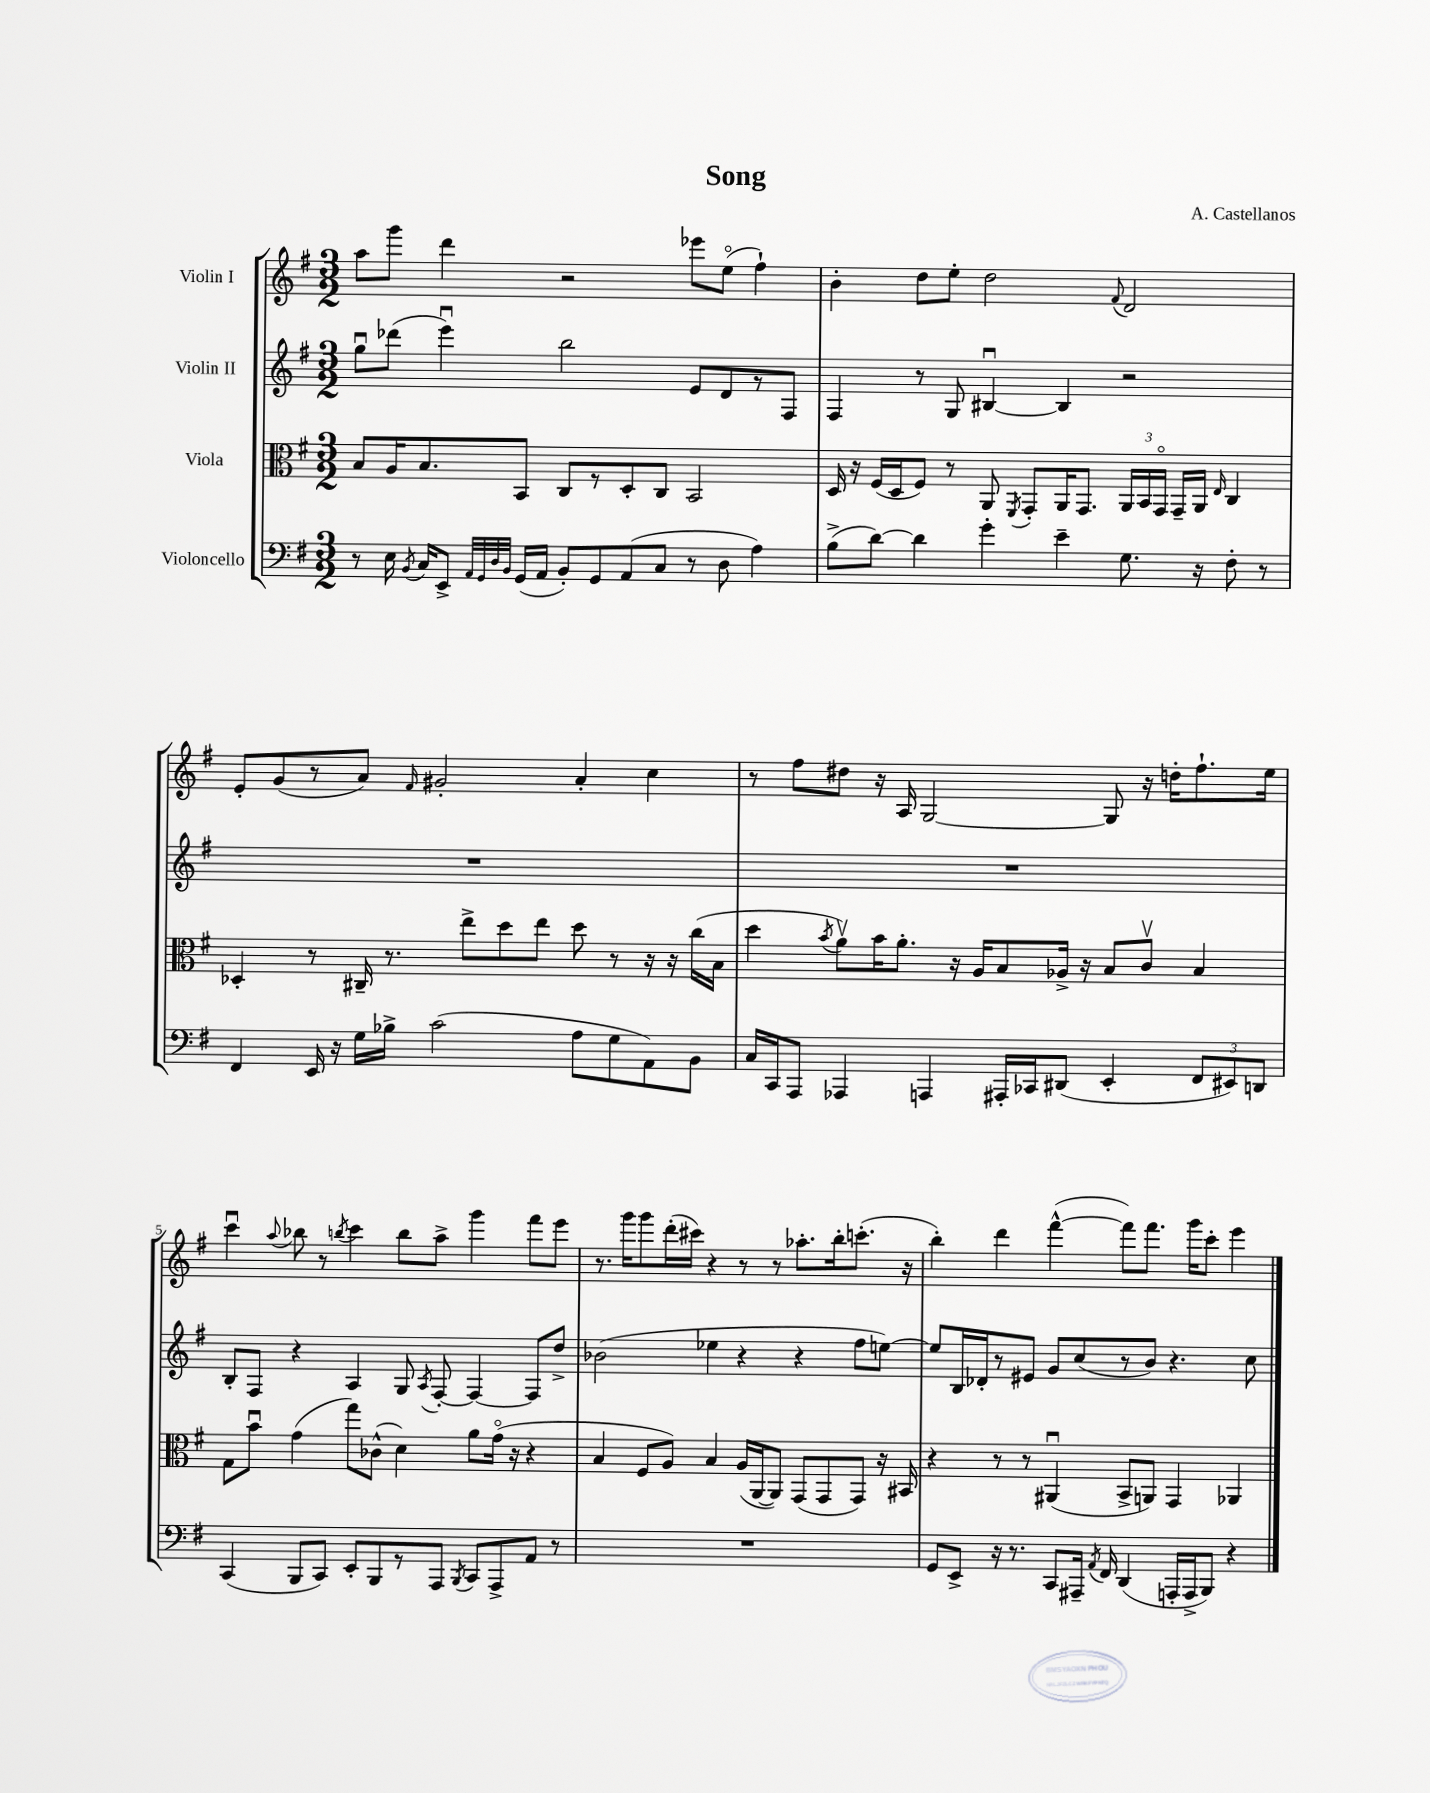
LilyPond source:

\header { title = "Song" composer = "A. Castellanos" }
<<
\new StaffGroup <<
\new Staff = "s0" \with { instrumentName = "Violin I" } {
    \clef treble \key g \major \numericTimeSignature \time 3/2
    \autoBeamOff a''8[ g'''8] d'''4 r2 ees'''8[ e''8]\flageolet( fis''4-!) |
    b'4-. d''8[ e''8]-. d''2 \appoggiatura { fis'8 } d'2 |
    e'8[-. g'8( r8 a'8]) \grace { fis'16 } gis'2-. a'4-. c''4 |
    r8 fis''8[ dis''8] r16 a16 g2~ g8 r16 d''16[-. fis''8.-! e''16] |
    c'''4\downbow \appoggiatura { a''8 } bes''8 r8 \acciaccatura { b''8 } c'''4 b''8[ a''8]-> g'''4 fis'''8[ e'''8] |
    r8. g'''16[ g'''8 d'''16-.( cis'''16]) r4 r8 r8 aes''8.[-. b''16-. c'''8.]-.( r16 |
    b''4-.) d'''4 fis'''4~-^( fis'''8[) fis'''8.] g'''16[ c'''8]-. e'''4 \bar "|." |
}
\new Staff = "s1" \with { instrumentName = "Violin II" } {
    \clef treble \key g \major \numericTimeSignature \time 3/2
    \autoBeamOff g''8[\downbow des'''8]( e'''4\downbow) b''2 e'8[ d'8 r8 fis8] |
    fis4 r8 g8 bis4~\downbow bis4 r2 |
    R1. |
    R1. |
    b8[-. fis8] r4 a4 g8 \acciaccatura { a8 } fis8~-. fis4~ fis8[ d''8]-> |
    bes'2( ees''4 r4 r4 fis''8[ e''8]~) |
    e''8[ b16 des'16-. r8 eis'8] g'8[ c''8( r8 b'8]) r4. c''8 \bar "|." |
}
\new Staff = "s2" \with { instrumentName = "Viola" } {
    \clef alto \key g \major \numericTimeSignature \time 3/2
    \autoBeamOff b8[ a16 b8. b,8] c8[ r8 d8-. c8] b,2 |
    d16 r16 fis16[( d16 fis8]) r8 a,8 \acciaccatura { fis,8 } g,8[-. a,16 g,8.] \tuplet 3/2 { a,16[ b,16 g,16]\flageolet } g,16[-- a,16] \grace { e16 } c4 |
    des4-. r8 cis16-- r8. e''8[-> d''8 e''8] d''8 r8 r16 r16 c''16[( b16] |
    d''4 \acciaccatura { b'8 } a'8[\upbow) b'16 a'8.]-. r16 a16[ b8 aes16]-> r16 b8[ c'8]\upbow b4 |
    g8[ b'8]\downbow g'4( g''8[) ces'8]-^( d'4) a'8[ g'16]\flageolet( r16 r4 |
    b4 fis8[ a8]) b4 a16[( a,16~ a,8]) g,8[( g,8 g,8]) r16 bis,16 |
    r4 r8 r8 ais,4\downbow( b,8[-> a,8]) g,4 aes,4 \bar "|." |
}
\new Staff = "s3" \with { instrumentName = "Violoncello" } {
    \clef bass \key g \major \numericTimeSignature \time 3/2
    \autoBeamOff r8 e16 \acciaccatura { b,8 } c16[ e,8]-> \grace { a,32[ g,32 d32 b,32] } g,16[( a,16] b,8[-.) g,8 a,8( c8] r8 d8 a4) |
    b8[->( d'8]~) d'4 g'4-. e'4-- g8. r16 fis8-. r8 |
    fis,4 e,16 r16 g16[ bes16]-> c'2( a8[ g8 a,8) b,8] |
    c16[ c,16 a,,8] aes,,4 a,,4 ais,,16[-. ces,16 dis,8]( e,4-. \tuplet 3/2 { fis,8[ eis,8) d,8] } |
    c,4( b,,8[ c,8]) e,8[-. b,,8 r8 a,,8] \acciaccatura { b,,8 } c,8[ a,,8-> a,8] r8 |
    R1. |
    g,8[ e,8]-> r16 r8. c,8[ ais,,16]-- \acciaccatura { a,8 } fis,16 d,4( a,,16[-. a,,16-> b,,8]) r4 \bar "|." |
}
>>
>>
\layout { \context { \Score \override BarNumber.break-visibility = ##(#f #t #t) barNumberVisibility = #(every-nth-bar-number-visible 5) } }
